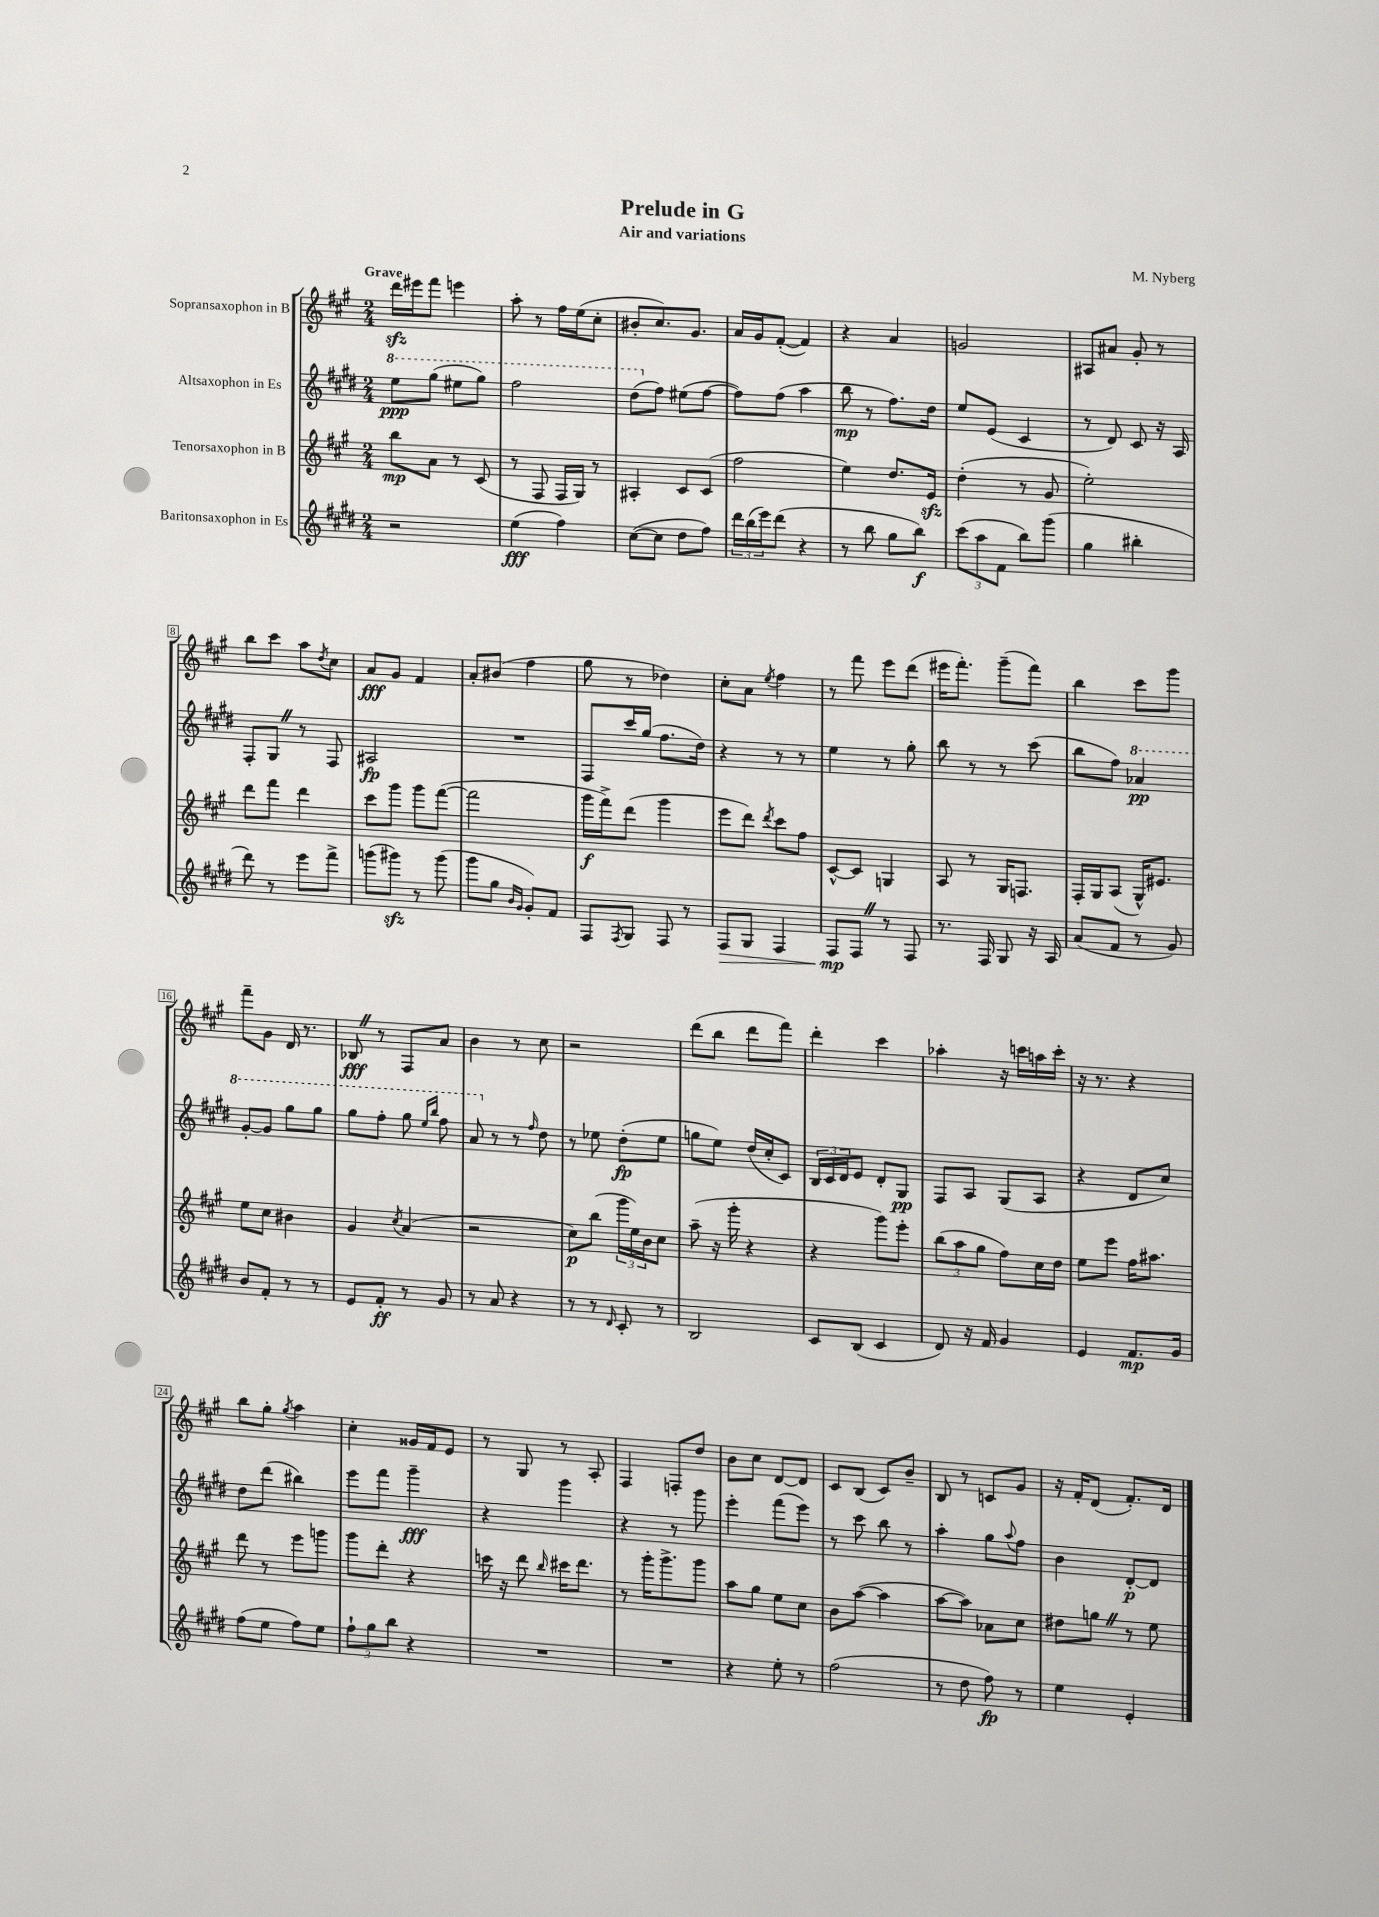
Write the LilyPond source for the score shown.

\header { title = "Prelude in G" composer = "M. Nyberg" subtitle = "Air and variations" }
<<
\new StaffGroup <<
\new Staff = "s0" \with { instrumentName = "Sopransaxophon in B" } {
    \clef treble \key a \major \numericTimeSignature \time 2/4 \tempo "Grave"
    d'''16\sfz eis'''16 fis'''8 e'''4 |
    a''8-. r8 fis''16 e''16( cis''8-. |
    bis'8-. cis''8.) gis'8. |
    a'16 gis'16 fis'8~-.( fis'4) |
    r4 a'4 |
    g'2 |
    ais8 ais'8 gis'8-. r8 |
    b''8 cis'''8 a''8 \acciaccatura { d''8 } cis''8 |
    a'8\fff gis'8 fis'4 |
    a'8-. bis'8( fis''4 |
    gis''8 r8 des''4) |
    cis''8-. a'8 \acciaccatura { e''8 } fis''4 |
    r8 fis'''8 e'''8 d'''8( |
    eis'''16 fis'''8.-.) gis'''8--( fis'''8) |
    b''4 cis'''8 gis'''8 |
    fis'''8-- gis'8 d'16 r8. |
    bes8\fff \once \override BreathingSign.text = \markup { \musicglyph "scripts.caesura.straight" } \breathe r8 fis8 a'8 |
    b'4 r8 cis''8 |
    r2 |
    d'''8( b''8 d'''8 fis'''8) |
    d'''4-. cis'''4 |
    aes''4-. r16 c'''16 a''16 c'''16-. |
    r16 r8. r4 |
    b''8 gis''8-. \acciaccatura { gis''8 } a''4 |
    cis''4-. gisis'16 fis'16 e'8 |
    r8 gis8 r8 a8-. |
    fis4 f8-. d''8 |
    b'8 cis''8 d'8~ d'8 |
    cis'8 b8( cis'8) b'8-- |
    b8 r8 c'8 gis'8 |
    r16 fis'16-. d'8( fis'8.-.) d'16 \bar "|." |
}
\new Staff = "s1" \with { instrumentName = "Altsaxophon in Es" } {
    \clef treble \key e \major \numericTimeSignature \time 2/4
    \ottava #1 e'''8\ppp gis'''8( eis'''8 gis'''8) |
    fis'''2 |
    dis'''8( \ottava #0 fis''8) eis''8( fis''8~ |
    fis''8) fis''8( a''4 |
    b''8\mp r8 fis''8.) dis''16 |
    e''8 e'8( cis'4 |
    r8 dis'8) cis'8 r16 a16 |
    fis8-. gis8 \once \override BreathingSign.text = \markup { \musicglyph "scripts.caesura.straight" } \breathe r8 fis8 |
    ais2\fp |
    R2 |
    fis8 cis'''16 gis''16( fis''8. dis''16) |
    r4 r8 r8 |
    e''4 r8 gis''8-. |
    b''8 r8 r8 cis'''8( |
    b''8 fis''8) \ottava #1 aes''4\pp |
    gis''8~-. gis''8 gis'''8 gis'''8 |
    gis'''8 fis'''8-. gis'''8 \grace { e'''16 b'''16 } fis'''8 |
    a''8 \ottava #0 r8 r8 \grace { fis''16 } dis''8 |
    r8 ees''8 dis''8-.\fp( ees''8 |
    g''8 e''8) dis''16( cis''16-. cis'8) |
    \tuplet 3/2 { b16 cis'16 dis'16 } e'8 dis'8-. gis8\pp |
    fis8 a8 gis8( a8 |
    r4 dis'8 cis''8) |
    dis''8 dis'''8( bis''4) |
    e'''8 fis'''8 gis'''4--\fff |
    r4 gis'''4 |
    r4 r8 gis'''8 |
    e'''4-. fis'''8( e'''8) |
    r8 cis'''8 b''8 r8 |
    a''4-. gis''8 \appoggiatura { a''8 } fis''8 |
    b'4 dis'8~-.\p dis'8 \bar "|." |
}
\new Staff = "s2" \with { instrumentName = "Tenorsaxophon in B" } {
    \clef treble \key a \major \numericTimeSignature \time 2/4
    b''8\mp a'8 r8 cis'8( |
    r8 fis8 fis16 gis16) r8 |
    ais4-. cis'8 cis'8( |
    fis''2 |
    e''4) d''8. e'16\sfz |
    d''4-.( r8 gis'8 |
    e''2-.) |
    d'''8 fis'''8 d'''4 |
    cis'''8 gis'''8 gis'''8 fis'''8~( |
    fis'''2 |
    gis'''16\f fis'''16->) d'''8( gis'''4 |
    e'''8 d'''8) \acciaccatura { d'''8 } cis'''8 fis''8 |
    cis'8~-^ cis'8 g4 |
    a8 r8 gis16 f8. |
    fis16-. gis16 a8( gis16-^) eis'8. |
    e''8 cis''8 bis'4 |
    gis'4 \acciaccatura { cis''8 } a'4( |
    r2 |
    cis''8\p) b''8( \tuplet 3/2 { gis'''16 e''16) b'16 } cis''8 |
    a''8--( r16 gis'''16-. r4 |
    r4 gis'''8) e'''8-. |
    \tuplet 3/2 { b''8( a''8 gis''8 } fis''8) cis''16 d''16 |
    e''8 e'''8 fis''16 ais''8. |
    d'''8 r8 e'''8 g'''8 |
    gis'''8 d'''8-. r4 |
    c'''16 r16 d'''8 \grace { b''16 } cis'''16 d'''8. |
    r8 gis'''16-. gis'''8.-> gis'''8 |
    a''8 gis''8 e''8 cis''8 |
    b'8 a''8~( a''4 |
    a''8~ a''8) aes'8 cis''8 |
    dis''8 g''8 \once \override BreathingSign.text = \markup { \musicglyph "scripts.caesura.straight" } \breathe r8 e''8 \bar "|." |
}
\new Staff = "s3" \with { instrumentName = "Baritonsaxophon in Es" } {
    \clef treble \key e \major \numericTimeSignature \time 2/4
    r2 |
    e''4\fff( fis''4) |
    cis''8~( cis''8 dis''8 fis''8) |
    \tuplet 3/2 { dis'''16 b''16( e'''16) } dis'''8( r4 |
    r8 b''8 gis''8 b''8\f) |
    \tuplet 3/2 { cis'''8( a''8 fis'8 } b''8) gis'''8( |
    gis''4 bis''4-. |
    dis'''8) r8 e'''8 fis'''8-> |
    g'''8( gis'''8\sfz) r8 gis'''8( |
    gis'''8 gis''8 \grace { b'16 gis'16 } gis'8-.) fis'8 |
    fis8 \acciaccatura { fis8 } gis8 fis8 r8 |
    fis8\> gis8 fis4 |
    fis8\mp\! fis8 \once \override BreathingSign.text = \markup { \musicglyph "scripts.caesura.straight" } \breathe r8 fis8 |
    r8. fis16 gis8 r16 a16 |
    a'8( fis'8 r8 gis'8) |
    b'8 fis'8-. r8 r8 |
    e'8 fis'8-.\ff r8 gis'8 |
    r8 a'8 r4 |
    r8 r8 \grace { dis'16 } cis'8-. r8 |
    b2 |
    cis'8 b8( cis'4 |
    dis'8) r16 fis'16 gis'4 |
    e'4 fis'8.\mp gis'16 |
    fis''8( e''8 fis''8) e''8 |
    \tuplet 3/2 { fis''8-! gis''8 b''8 } r4 |
    R2 |
    R2 |
    r4 e''8-. r8 |
    fis''2( |
    r8 dis''8 fis''8\fp) r8 |
    e''4 e'4-. \bar "|." |
}
>>
>>
\layout { \context { \Score \override BarNumber.stencil = #(make-stencil-boxer 0.1 0.3 ly:text-interface::print) } }
